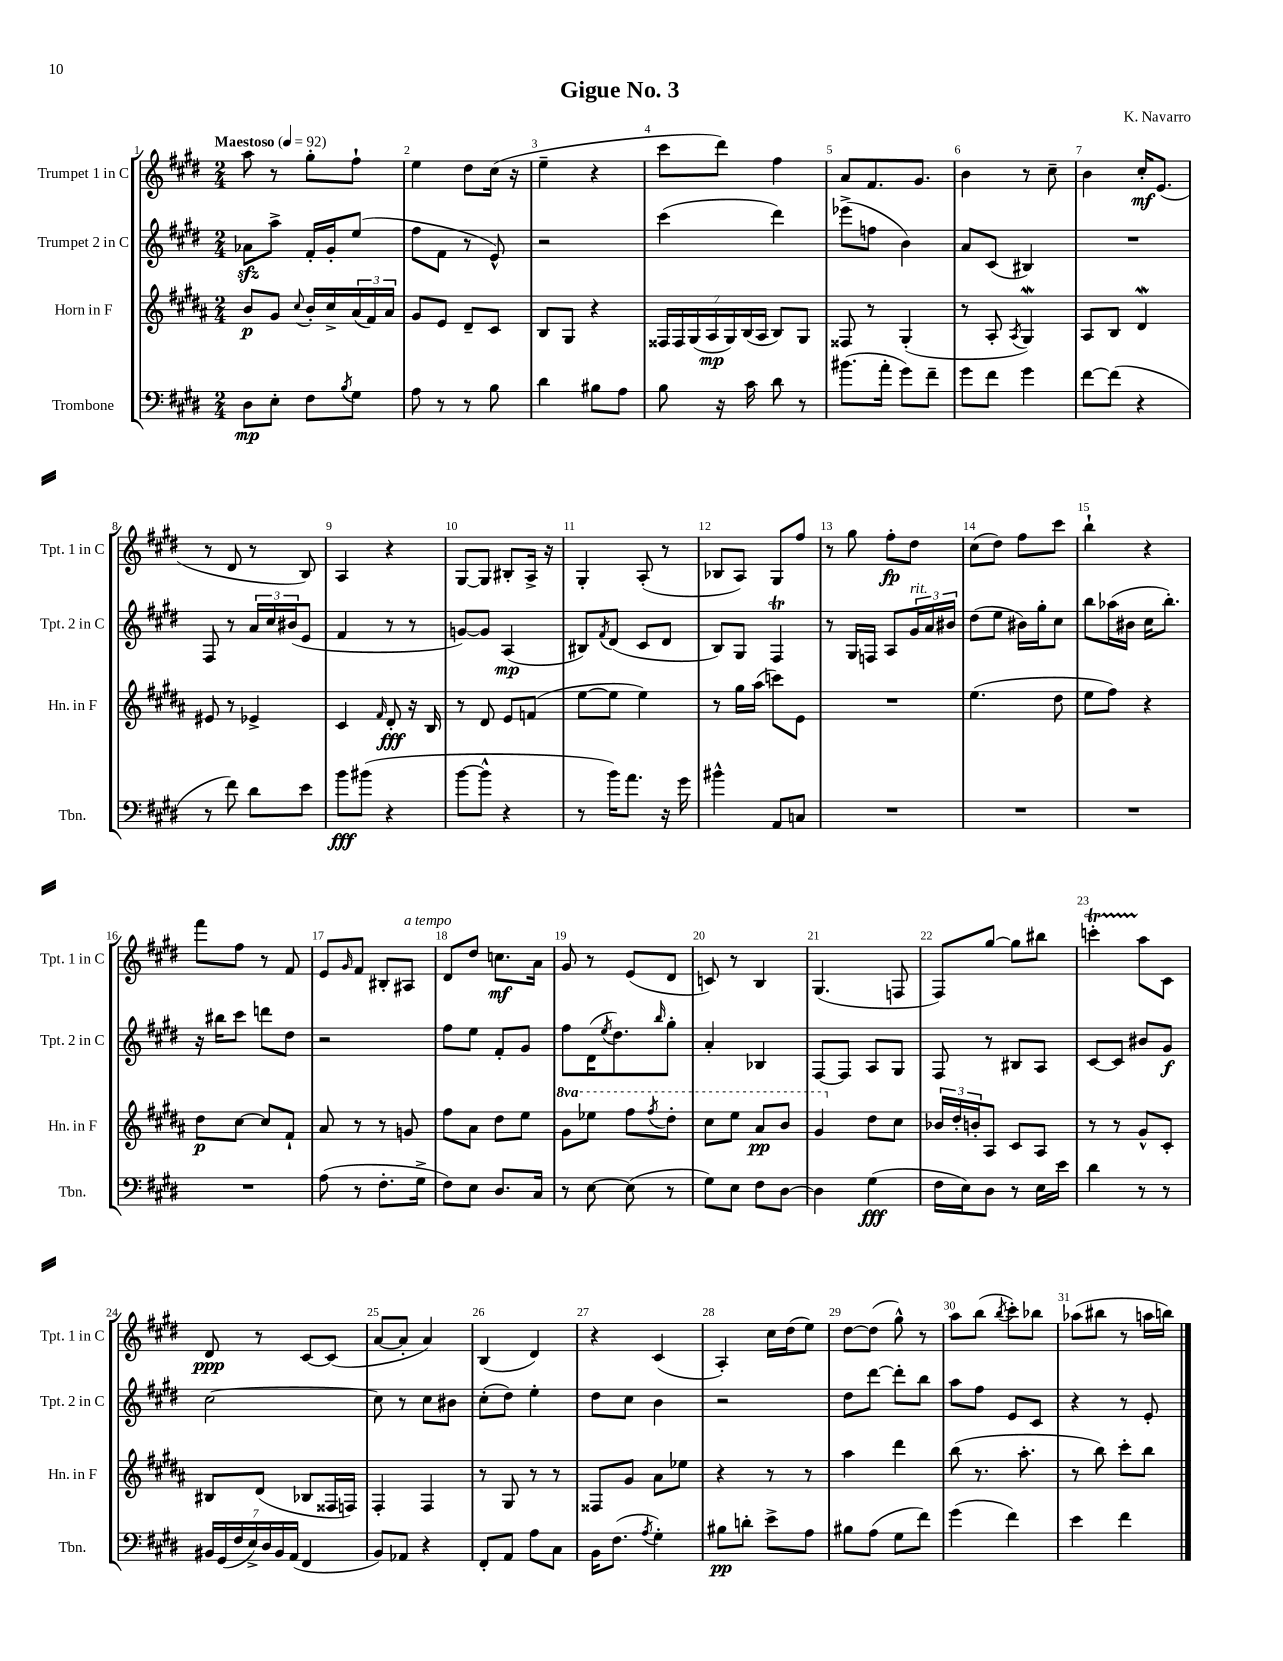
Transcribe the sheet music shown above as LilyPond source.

\header { title = "Gigue No. 3" composer = "K. Navarro" }
<<
\new StaffGroup <<
\new Staff = "s0" \with { instrumentName = "Trumpet 1 in C" shortInstrumentName = "Tpt. 1 in C" } {
    \clef treble \key e \major \numericTimeSignature \time 2/4 \tempo "Maestoso" 4 = 92
    a''8 r8 gis''8-. fis''8-! |
    e''4 dis''8 cis''16( r16 |
    e''4-- r4 |
    cis'''8 dis'''8) fis''4 |
    a'8 fis'8. gis'8. |
    b'4 r8 cis''8-- |
    b'4 cis''16-.\mf e'8.( |
    r8 dis'8 r8 b8) |
    a4 r4 |
    gis8~ gis8 bis8-. a16-> r16 |
    gis4-. a8-.( r8 |
    bes8 a8) gis8 fis''8 |
    r8 gis''8 fis''8-.\fp dis''8 |
    cis''8( dis''8) fis''8 cis'''8 |
    b''4-! r4 |
    fis'''8 fis''8 r8 fis'8 |
    e'8 \grace { gis'16 } fis'8 bis8-. ais8^\markup { \italic "a tempo" } |
    dis'8 dis''8 c''8.\mf a'16 |
    gis'8 r8 e'8( dis'8 |
    c'8) r8 b4 |
    gis4.( f8 |
    fis8) gis''8~ gis''8 bis''8 |
    c'''4-.\startTrillSpan a''8\stopTrillSpan cis'8 |
    dis'8\ppp r8 cis'8~ cis'8( |
    a'8~ a'8-. a'4) |
    b4( dis'4) |
    r4 cis'4( |
    a4-.) cis''16 dis''16( e''8) |
    dis''8~ dis''8( gis''8-^) r8 |
    a''8 b''8( \acciaccatura { b''8 } cis'''8-.) bes''8 |
    aes''8( bis''8 r8 a''16 b''16) \bar "|." |
}
\new Staff = "s1" \with { instrumentName = "Trumpet 2 in C" shortInstrumentName = "Tpt. 2 in C" } {
    \clef treble \key e \major \numericTimeSignature \time 2/4
    aes'8\sfz a''8-> fis'16-. gis'16-. e''8( |
    fis''8 fis'8 r8 e'8-^) |
    r2 |
    cis'''4( dis'''4) |
    ees'''8->( f''8 b'4) |
    a'8 cis'8( bis4) |
    R2 |
    fis8 r8 \tuplet 3/2 { a'16 cis''16 bis'16( } e'8 |
    fis'4 r8 r8 |
    g'8~) g'8 a4\mp( |
    bis8) \acciaccatura { fis'8 } dis'8( cis'8 dis'8 |
    b8) gis8 fis4\trill |
    r8 gis16 f16 a8 \tuplet 3/2 { gis'16^\markup { \italic "rit." } a'16 bis'16 } |
    dis''8( e''8 bis'16) gis''16-. cis''8 |
    b''8 aes''16( bis'16 cis''16 b''8.-.) |
    r16 bis''16 cis'''8 d'''8 dis''8 |
    r2 |
    fis''8 e''8 fis'8-. gis'8 |
    fis''8 dis'16( \acciaccatura { e''8 } dis''8.) \grace { b''16 } gis''8-. |
    a'4-. bes4 |
    fis8~ fis8 a8 gis8 |
    fis8 r8 bis8 a8 |
    cis'8~ cis'8 bis'8 gis'8\f |
    cis''2~ |
    cis''8 r8 cis''8 bis'8 |
    cis''8-.( dis''8) e''4-. |
    dis''8 cis''8 b'4 |
    r2 |
    dis''8 dis'''8~ dis'''8-. b''8 |
    a''8 fis''8 e'8 cis'8 |
    r4 r8 e'8-. \bar "|." |
}
\new Staff = "s2" \with { instrumentName = "Horn in F" shortInstrumentName = "Hn. in F" } {
    \clef treble \key b \major \numericTimeSignature \time 2/4 \set Staff.ottavationMarkups = #ottavation-simple-ordinals
    b'8\p gis'8 \appoggiatura { cis''8 } b'16-. cis''16-> \tuplet 3/2 { ais'16( fis'16) ais'16 } |
    gis'8 e'8 dis'8-- cis'8 |
    b8 gis8 r4 |
    \tuplet 7/4 { fisis16 fisis16 gis16( ais16\mp gis16) b16( ais16 } b8) gis8 |
    fisis8 r8 gis4-.( |
    r8 ais8-. \acciaccatura { ais8 } gis4\mordent) |
    ais8 b8 dis'4\mordent |
    eis'8 r8 ees'4-> |
    cis'4 \grace { fis'16 } dis'8-.\fff r16 b16 |
    r8 dis'8 e'8 f'8( |
    e''8~ e''8 e''4) |
    r8 gis''16 ais''16( c'''8) e'8 |
    R2 |
    e''4.( dis''8 |
    e''8 fis''8) r4 |
    dis''8\p cis''8~ cis''8 fis'8-! |
    ais'8 r8 r8 g'8 |
    fis''8 ais'8 dis''8 e''8 |
    \ottava #1 gis''8 ees'''8 fis'''8 \acciaccatura { fis'''8 } dis'''8-. |
    cis'''8 e'''8 ais''8\pp b''8 |
    gis''4 \ottava #0 dis''8 cis''8 |
    \tuplet 3/2 { bes'16 dis''16-. b'16-. } ais8 cis'8 ais8 |
    r8 r8 gis'8-^ cis'8-. |
    bis8 dis'8( bes8 fisis16 f16) |
    fis4-. fis4 |
    r8 gis8 r8 r8 |
    fisis8 gis'8 ais'8 ees''8 |
    r4 r8 r8 |
    ais''4 dis'''4 |
    b''8( r8. ais''8.-. |
    r8 b''8) cis'''8-. b''8 \bar "|." |
}
\new Staff = "s3" \with { instrumentName = "Trombone" shortInstrumentName = "Tbn." } {
    \clef bass \key e \major \numericTimeSignature \time 2/4
    dis8\mp e8-. fis8 \acciaccatura { b8 } gis8 |
    a8 r8 r8 b8 |
    dis'4 bis8 a8 |
    b8 r16 cis'16 dis'8 r8 |
    bis'8.( a'16-. gis'8) fis'8-- |
    gis'8 fis'8 gis'4 |
    fis'8~ fis'8( r4 |
    r8 fis'8) dis'8 e'8 |
    b'8\fff bis'8( r4 |
    b'8~ b'8-^ r4 |
    r8 b'16) a'8. r16 gis'16 |
    bis'4-^ a,8 c8 |
    R2 |
    R2 |
    R2 |
    R2 |
    a8( r8 fis8.-. gis16-> |
    fis8) e8 dis8. cis16 |
    r8 e8~ e8( r8 |
    gis8) e8 fis8 dis8~ |
    dis4 gis4\fff( |
    fis16 e16) dis8 r8 e16 e'16 |
    dis'4 r8 r8 |
    \tuplet 7/4 { bis,16 gis,16( fis16 e16->) dis16 bis,16 a,16( } fis,4 |
    b,8) aes,8 r4 |
    fis,8-. a,8 a8 cis8 |
    b,16 fis8.( \acciaccatura { a8 } gis4-.) |
    bis8\pp d'8-. e'8-> a8 |
    bis8 a8( gis8 fis'8) |
    gis'4( fis'4) |
    e'4 fis'4 \bar "|." |
}
>>
>>
\layout { \context { \Score \override BarNumber.break-visibility = ##(#f #t #t) barNumberVisibility = #all-bar-numbers-visible } }
